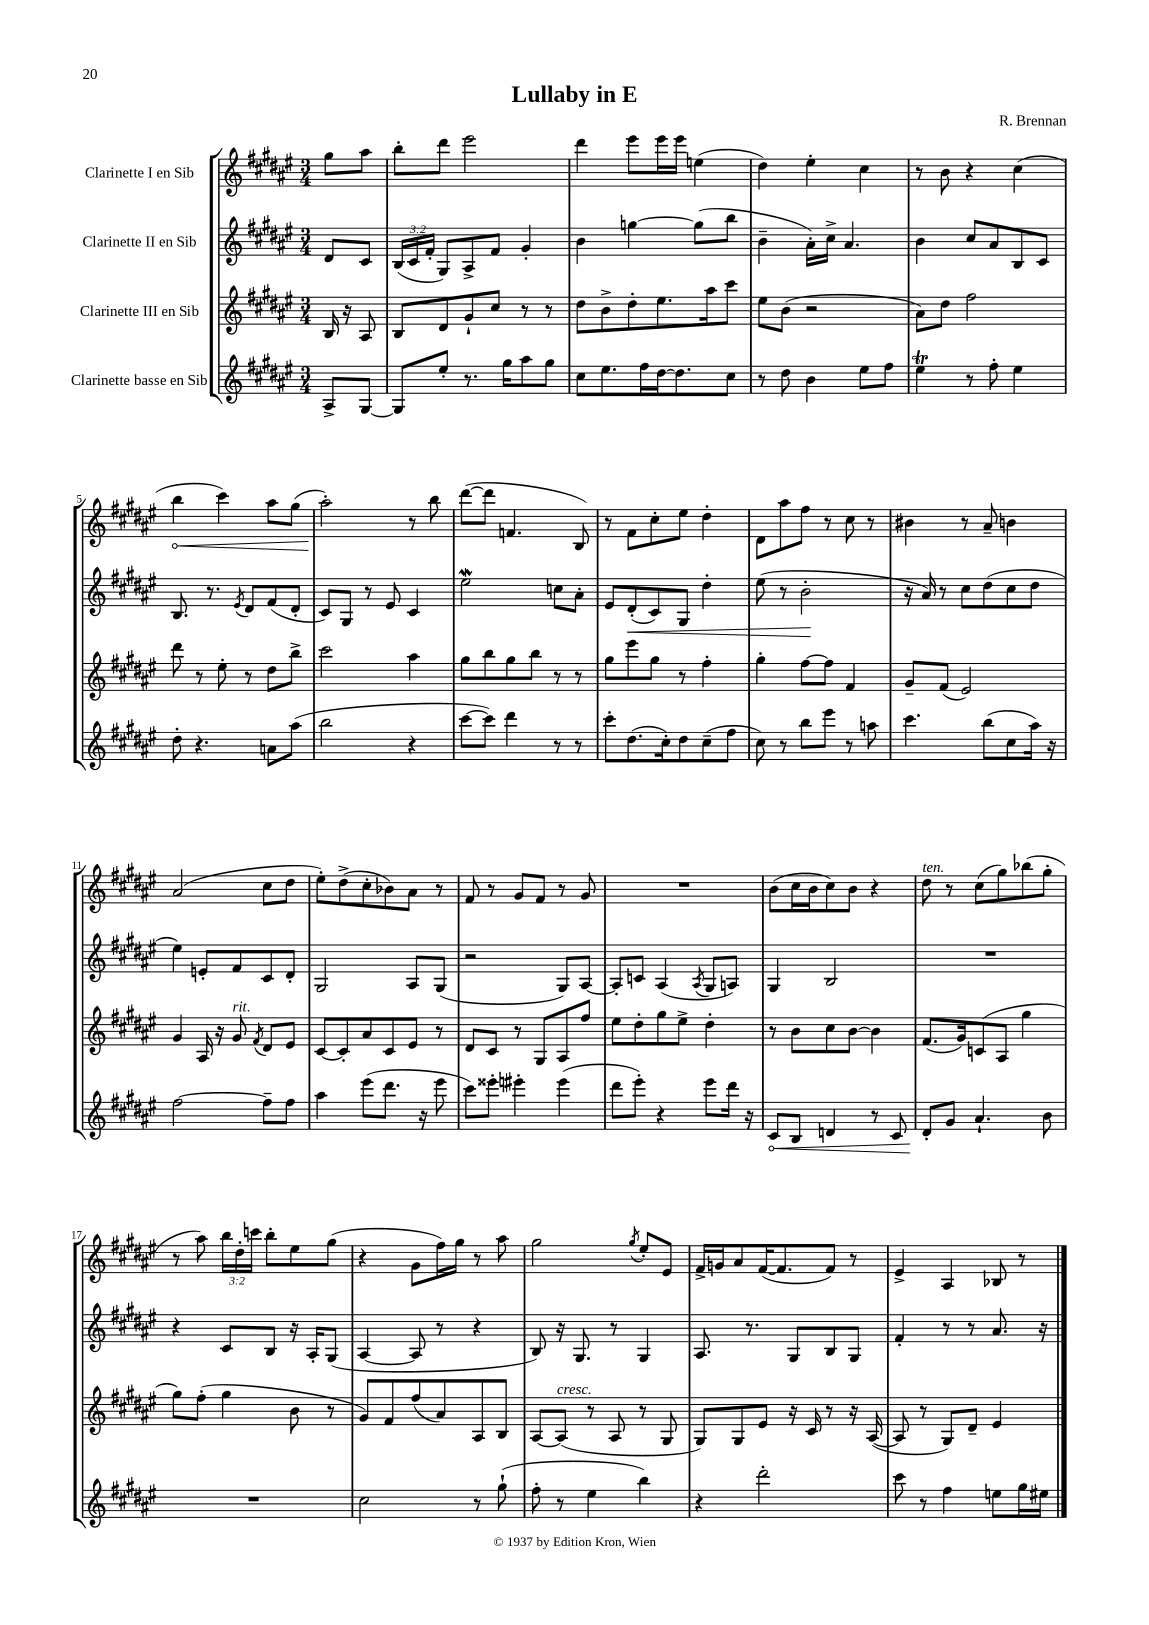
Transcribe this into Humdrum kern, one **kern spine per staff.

**kern	**kern	**kern	**kern
*staff4	*staff3	*staff2	*staff1
*clefG2	*clefG2	*clefG2	*clefG2
*k[f#c#g#d#a#e#]	*k[f#c#g#d#a#e#]	*k[f#c#g#d#a#e#]	*k[f#c#g#d#a#e#]
*M3/4	*M3/4	*M3/4	*M3/4
8A#^/L	16B/	8d#/L	8gg#\L
.	16r	.	.
[8G#/J	8A#/	8c#/J	8aa#\J
=	=	=	=
8G#/]L	8B/L	(24B/LL	8bb'\L
.	.	24c#/	.
.	.	24f#'/JJ	.
8ee#'/J	8d#/	8G#/L)	8ddd#\J
8.r	8g#`/	8A#^/	2eee#\
.	8cc#/J	8f#/J	.
16gg#\LK	.	.	.
8aa#\	8r	4g#'/	.
8gg#\J	8r	.	.
=	=	=	=
8cc#\L	8dd#\L	4b\	4ddd#\
8.ee#\	8b^\	.	.
.	8dd#'\	[4gg\	8eee#\L
16ff#\L	.	.	.
[16dd#\J	8.ee#\	.	16eee#\L
8.dd#\]	.	.	16eee#\JJ
.	.	(8gg\]L	(4ee\
.	16aa#\k	.	.
8cc#\J	8ccc#\J	8bb\J	.
=	=	=	=
8r	8ee#\L	4b~\	4dd#\)
8dd#\	(8b\J	.	.
4b\	2r	16a#'\LL)	4ee#'\
.	.	16cc#^\JJ	.
.	.	4.a#/	.
8ee#\L	.	.	4cc#\
8ff#\J	.	.	.
=	=	=	=
4ee#\	8a#\L)	4b\	8r
.	8dd#\J	.	8b\
8r	2ff#\	8cc#/L	4r
8ff#'\	.	8a#/	.
4ee#\	.	8B/	(4cc#\
.	.	8c#/J	.
=	=	=	=
8dd#'\	8ddd#\	8.B/	4bb\
4.r	8r	.	.
.	.	8.r	.
.	8ee#'\	.	4ccc#\)
.	.	8qe#/	.
.	8r	8d#/L	.
8a\L	8dd#\L	(8f#/	8aa#\L
(8aa#\J	8bb^\J	8d#'/J	(8gg#\J
=	=	=	=
2bb\	2ccc#\	8c#/L)	2aa#'\)
.	.	8G#/J	.
.	.	8r	.
.	.	8e#/	.
4r	4aa#\	4c#/	8r
.	.	.	8bb\
=	=	=	=
[8ccc#\L	8gg#\L	2ee#\	([8ddd#\L
8ccc#\]J)	8bb\	.	8ddd#\]J
4ddd#\	8gg#\	.	4.f/
.	8bb\J	.	.
8r	8r	8cc\L	.
8r	8r	8a#'\J	8B/)
=	=	=	=
8ccc#'\L	8gg#\L	8e#/L	8r
(8.dd#\	8eee#\	(8d#'/	8f#\L
.	8gg#\J	8c#/)	8cc#'\
16cc#'\k)	.	.	.
8dd#\	8r	8G#/J	8ee#\J
(8cc#~\	4ff#'\	4dd#'\	4dd#'\
8ff#\J	.	.	.
=	=	=	=
8cc#\)	4gg#'\	(8ee#\	8d#\L
8r	.	8r	8aa#\
8bb\L	[8ff#\L	2b'\	8ff#\J
8eee#\J	8ff#\]J	.	8r
8r	4f#/	.	8cc#\
8aa\	.	.	8r
=	=	=	=
4.ccc#\	8g#~/L	16r	4b#\
.	.	16a#/)	.
.	(8f#/J	8r	.
.	2e#/)	8cc#\L	8r
(8bb\L	.	(8dd#\	8a#~/
8cc#\	.	8cc#\	4b\
16aa#\Jk)	.	8dd#\J	.
16r	.	.	.
=	=	=	=
[2ff#\	4g#/	4ee#\)	(2a#/
.	16A#/	8e'/L	.
.	16r	.	.
.	8g#/	8f#/	.
.	8qf#/	.	.
8ff#~\]L	8d#/L	8c#/	8cc#\L
8ff#\J	8e#/J	8d#'/J	8dd#\J
=	=	=	=
4aa#\	[8c#/L	2G#/	8ee#'\L)
.	8c#'/]	.	(8dd#^\
(8eee#\L	8a#/	.	8cc#'\
8.ddd#\J	8c#/	.	8b-\)
.	8e#/J	8A#/L	8a#\J
16r	.	.	.
8eee#\	8r	(8G#/J	8r
=	=	=	=
8ccc#\L)	8d#/L	2r	8f#/
8eee##'\J	8c#/J	.	8r
4eee#'\	8r	.	8g#/L
.	8G#/L	.	8f#/J
(4eee#\	8A#/	8G#/L)	8r
.	8ff#/J	[8A#/J	8g#/
=	=	=	=
8ddd#\L	8ee#\L	8A#'/]L	2.r
8eee#'\J)	8dd#'\	8c/J	.
4r	8gg#\	(4A#/	.
.	8ee#^\J	.	.
.	.	8qA#/	.
8eee#\L	4dd#'\	8G#/L	.
16ddd#\Jk	.	8A/J)	.
16r	.	.	.
=	=	=	=
8c#/L	8r	4G#/	(8b\L
8B/J	8b\L	.	16cc#\L
.	.	.	16b\J
4d/	8cc#\	2B/	8cc#\)
.	[8b\J	.	8b\J
8r	4b\]	.	4r
8c#/	.	.	.
=	=	=	=
8d#'/L	(8.f#/L	2.r	8dd#\
8g#/J	.	.	8r
.	16g#/k)	.	.
4.a#`/	(8c/	.	(8cc#\L
.	8A#/J	.	8gg#\)
.	4gg#\	.	(8bb-\
8b\	.	.	8gg#'\J
=	=	=	=
2.r	8gg#\L)	4r	8r
.	(8ff#'\J	.	8aa#\)
.	4gg#\	8c#/L	24bb\LL
.	.	.	24dd#'\
.	.	.	24ccc\JJ
.	.	8B/J	8bb'\L
.	8b\	16r	8ee#\
.	.	16A#'/LK	.
.	8r	(8G#/J	(8gg#\J
=	=	=	=
2cc#\	8g#/L)	[4A#/	4r
.	8f#/	.	.
.	(8ff#/	8A#/]	8g#\L
.	8a#/)	8r	16ff#\L)
.	.	.	16gg#\JJ
8r	8A#/	4r	8r
(8gg#`\	8B/J	.	8aa#\
=	=	=	=
8ff#'\	[8A#/L	8B/)	2gg#\
8r	(8A#/]J	16r	.
.	.	8.G#/	.
4ee#\	8r	.	.
.	8A#/	8r	.
.	.	.	8qgg#/
4bb\)	8r	4G#/	8ee#'/L
.	8G#/	.	8e#/J
=	=	=	=
4r	8G#/L)	8.A#/	16f#^/LL
.	.	.	16g/J
.	8G#/	.	8a#/
.	.	8.r	.
2ddd#'\	8e#/J	.	([16f#/K
.	.	.	8.f#/]
.	16r	8G#/L	.
.	16c#/	.	.
.	8r	8B/	8f#/J)
.	16r	8G#/J	8r
.	([16A#/	.	.
=	=	=	=
8ccc#\	8A#/]	4f#'/	4e#^/
8r	8r	.	.
4ff#\	8G#/L)	8r	4A#/
.	8d#~/J	8r	.
8ee\L	4e#/	8.a#/	8B-/
16gg#\L	.	.	8r
16ee#\JJ	.	16r	.
==	==	==	==
*-	*-	*-	*-
